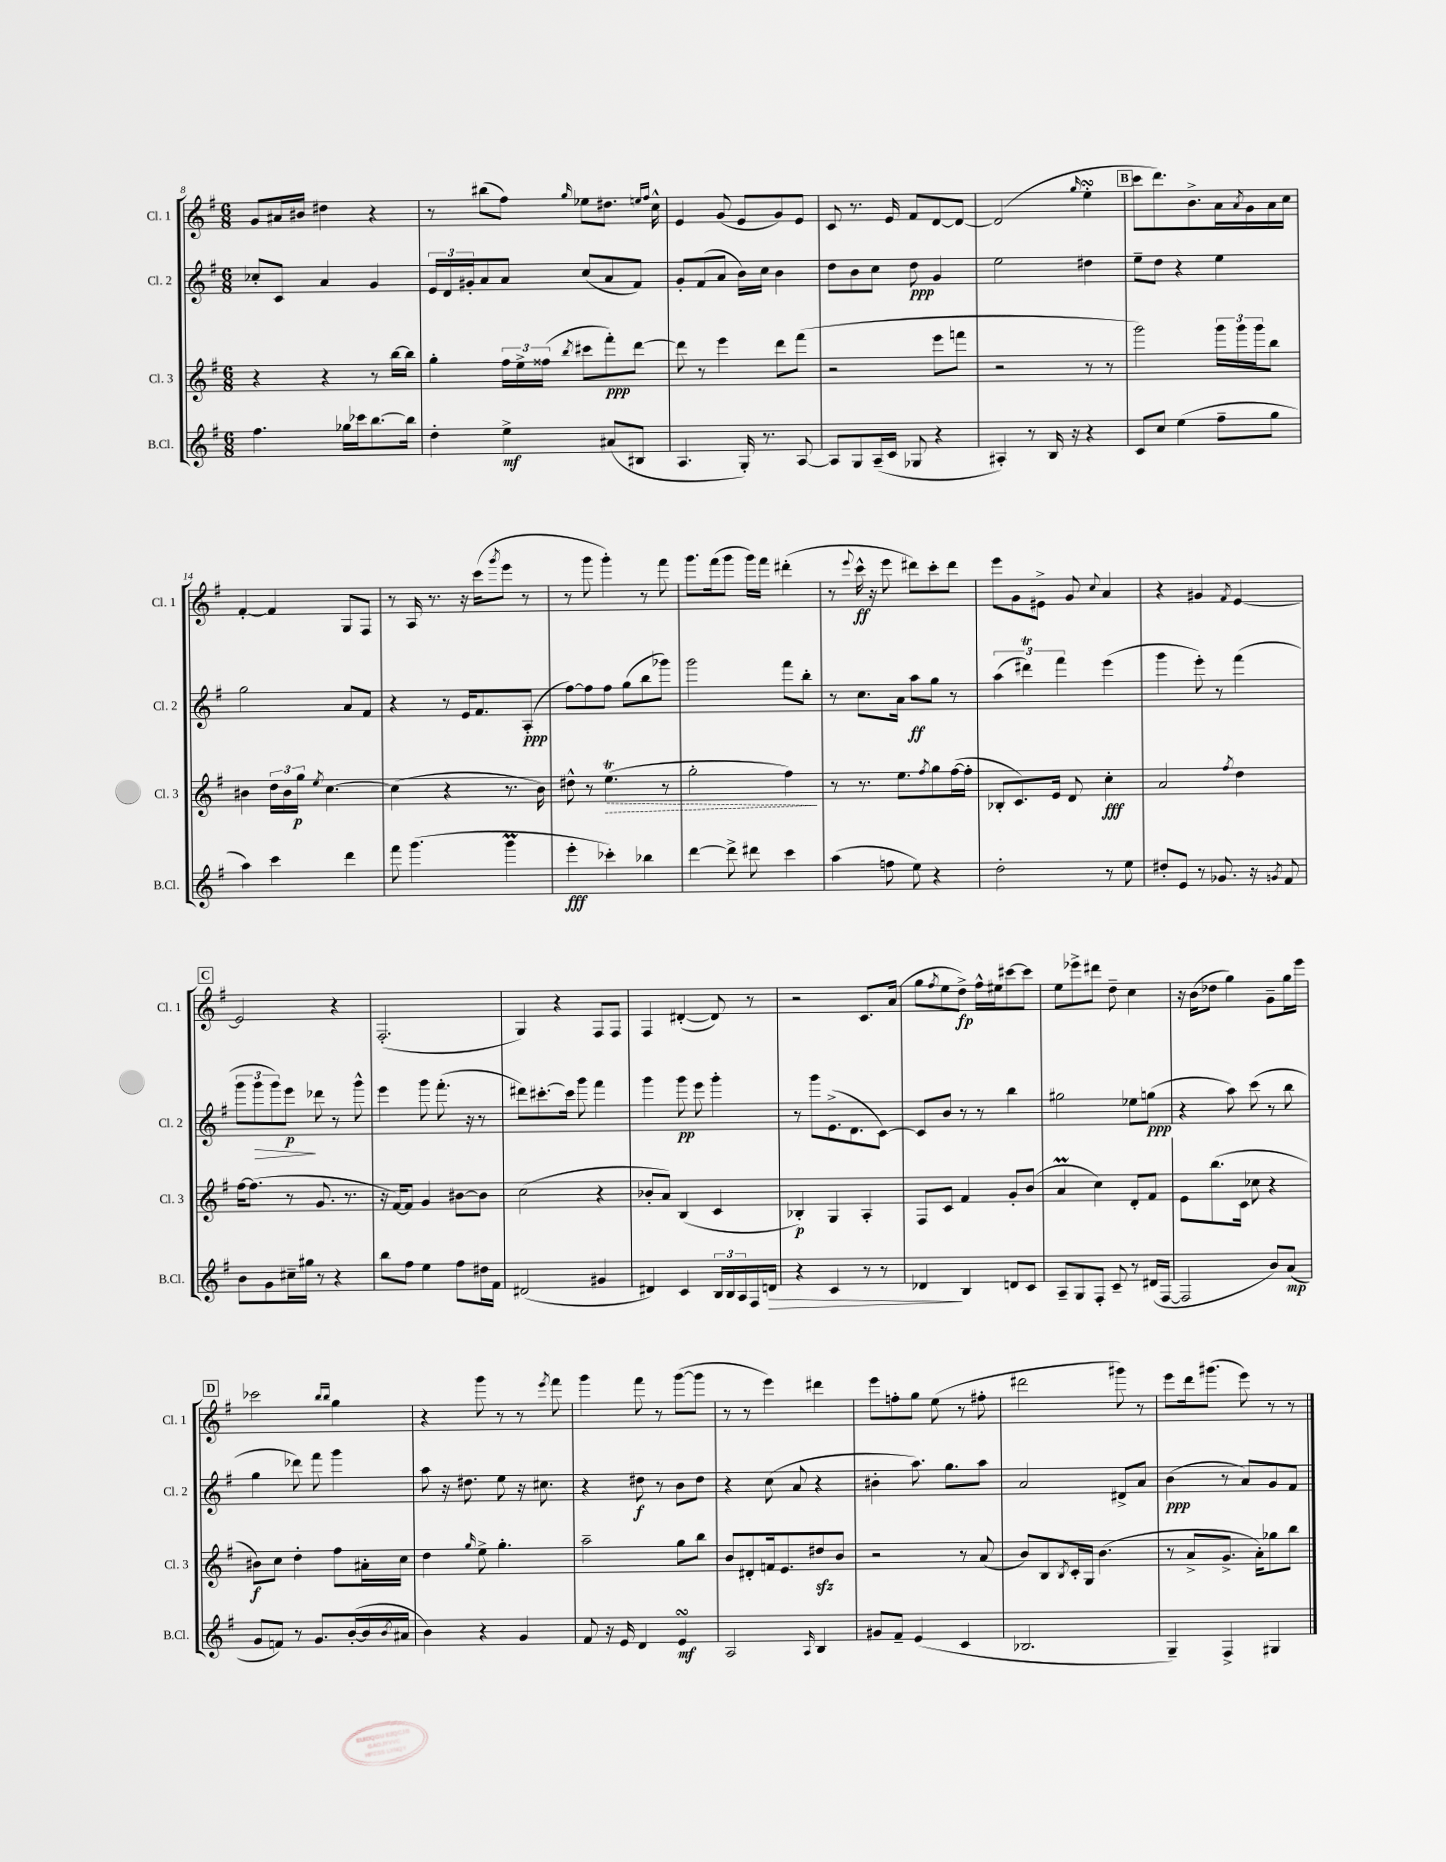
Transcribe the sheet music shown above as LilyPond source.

<<
\new StaffGroup <<
\new Staff = "s0" \with { instrumentName = "Cl. 1" shortInstrumentName = "Cl. 1" } {
    \clef treble \key g \major \numericTimeSignature \time 6/8
    g'8 ais'16 bis'16 dis''4 r4 |
    r8 bis''8( fis''8) \grace { g''16 } ees''8 dis''8. \grace { e''16 fis''16 } c''16-^ |
    e'4 g'8( e'8 g'8) e'8 |
    c'8 r8. e'16 fis'8 d'8~ d'8~ |
    d'2( \grace { g''16 } e''4-.\turn |
    \mark \markup { \box "B" } c'''8 d'''8.) b'8.-> a'16 \acciaccatura { a'8 } g'16 a'16 c''16 |
    fis'4~-. fis'4 g8 fis8 |
    r8 a16 r8. r16 c'''16( \acciaccatura { g'''8 } e'''8 r8 |
    r8 g'''8 g'''4-.) r8 fis'''8 |
    g'''8. fis'''16( g'''8 g'''16) fis'''16 dis'''4-.( |
    r8 \appoggiatura { e'''8 } c'''16-^\ff r16 e'''8 dis'''8) c'''8-. dis'''8 |
    e'''8 g'8 eis'8-> g'8 \appoggiatura { c''8 } a'4 |
    r4 gis'4 \acciaccatura { fis'8 } e'4~ |
    \mark \markup { \box "C" } e'2 r4 |
    fis2.-.( |
    g4) r4 fis8 fis8 |
    fis4 dis'4~-.( dis'8) r8 |
    r2 c'8. a'16( |
    g''8 \acciaccatura { fis''8 } e''8 d''8->\fp) fis''16-^ eis''16 cis'''8~ cis'''8 |
    e''8 ees'''8-> dis'''8 d''8-- c''4 |
    r16 b'16( des''8 g''4) g'8-- g''16 e'''16 |
    \mark \markup { \box "D" } ces'''2 \grace { b''16 b''16 } g''4 |
    r4 g'''8 r8 r8 \acciaccatura { e'''8 } fis'''8 |
    g'''4 fis'''8 r8 g'''8~( g'''8 |
    r8 r8 e'''4) dis'''4 |
    e'''8 f''8-. g''8 e''8( r8 fis''8-. |
    dis'''2 gis'''8) r8 |
    e'''8 d'''16 gis'''8.( e'''8) r8 r8 \bar "|." |
}
\new Staff = "s1" \with { instrumentName = "Cl. 2" shortInstrumentName = "Cl. 2" } {
    \clef treble \key g \major \numericTimeSignature \time 6/8
    ces''8-. c'8 a'4 g'4 |
    \tuplet 3/2 { e'16 d'16 gis'16-. } a'8 a'8 c''8( a'8 fis'8) |
    g'8-. fis'8( a'8 b'16) c''16 b'4 |
    d''8 b'8 c''8 d''8\ppp g'4 |
    e''2 dis''4 |
    \mark \markup { \box "B" } e''8-- d''8 r4 e''4 |
    g''2 a'8 fis'8 |
    r4 r8 e'16 fis'8. a8-.\ppp( |
    fis''8~) fis''8 fis''8 g''8( b''8 ges'''8) |
    g'''2 fis'''8 b''8-. |
    r8 c''8. a'16 a''8\ff g''8 r8 |
    \tuplet 3/2 { a''4( dis'''4\trill) fis'''4 } e'''4( |
    g'''4 e'''8-.) r8 fis'''4( |
    \mark \markup { \box "C" } \tuplet 3/2 { g'''8 g'''8\> g'''8) } e'''8\p\! des'''8 r8 g'''8-^ |
    e'''4 g'''8 fis'''8.-.( r16 r8 |
    dis'''8) cis'''8.~-. cis'''16 g'''8 fis'''4 |
    g'''4 g'''8\pp e'''8 g'''4-. |
    r8 g'''8 e'8.->( d'8. c'8~) |
    c'8 b'8 r8 r8 b''4 |
    gis''2 ees''8 g''8\ppp( |
    r4 a''8) c'''8( r8 b''8 |
    \mark \markup { \box "D" } g''4 des'''8) fis'''8 g'''4 |
    a''8 r16 dis''8. e''8 r16 cis''8. |
    r4 dis''8\f r8 b'8 dis''8 |
    r4 c''8( a'8 r4 |
    bis'4-. a''8.) g''8. a''8 |
    a'2 dis'8-> a'8 |
    b'4\ppp( r8 a'8) g'8 fis'8 \bar "|." |
}
\new Staff = "s2" \with { instrumentName = "Cl. 3" shortInstrumentName = "Cl. 3" } {
    \clef treble \key g \major \numericTimeSignature \time 6/8
    r4 r4 r8 b''16~ b''16 |
    g''4-. \tuplet 3/2 { fis''16 e''16-> fisis''16( } \acciaccatura { b''8 } cis'''8 fis'''8-.\ppp) d'''8~ |
    d'''8 r8 e'''4 d'''8 fis'''8( |
    r2 e'''8 f'''8 |
    r2 r8 r8 |
    \mark \markup { \box "B" } g'''2) \tuplet 3/2 { g'''16 g'''16 g'''16 } b''8 |
    bis'4 \tuplet 3/2 { d''16 bis'16 g''16\p } \acciaccatura { e''8 } c''4.~ |
    c''4( r4 r8. b'16) |
    dis''8-^ r8 \once \override Hairpin.style = #'dashed-line e''4.\trill\>( r8 |
    g''2-. fis''4\!) |
    r8 r8. e''8. \acciaccatura { fis''8 } g''8 fis''16~( fis''16-. |
    bes8-. c'8.) e'16 d'8 c''4-.\fff |
    a'2 \acciaccatura { fis''8 } d''4 |
    \mark \markup { \box "C" } fis''16~ fis''8.( r8 g'8. r8. |
    r16 fis'16~) fis'8 g'4 bis'8~ bis'8 |
    c''2( r4 |
    bes'8-. a'8) b4( c'4 |
    bes4-.\p) g4 a4-. |
    fis8 c'8 fis'4 g'8-. b'8( |
    a'4\prall c''4) d'8-. fis'8 |
    e'8 b''8.( c'16 ces''8 r4 |
    \mark \markup { \box "D" } bis'8\f) c''8 d''4-. fis''8 ais'16-. c''16 |
    d''4 \grace { g''16 } e''8-> g''4.-. |
    a''2-- g''8 b''8 |
    b'8 dis'8-. f'16 e'8. dis''8\sfz b'8 |
    r2 r8 a'8( |
    b'8) b8 \acciaccatura { b8 } c'16-. g16 b'4.( |
    r8 a'8-> g'8.-> a'16-.) ges''8 b''8 \bar "|." |
}
\new Staff = "s3" \with { instrumentName = "B.Cl." shortInstrumentName = "B.Cl." } {
    \clef treble \key g \major \numericTimeSignature \time 6/8
    fis''4. ges''16 ces'''16 b''8.~ b''16 |
    d''4-. e''4->\mf ais'8( bis8 |
    a4. g16-.) r8. a8~ |
    a8 g8 a16--( c'16 ges8 r4 |
    ais4-.) r8 b16 r16 r4 |
    \mark \markup { \box "B" } c'8 c''8 e''4( fis''8-- g''8 |
    a''4) c'''4 d'''4 |
    fis'''8 g'''4.( g'''4\prall |
    e'''4-.\fff ces'''4-.) bes''4 |
    d'''4~ d'''8-> dis'''8 c'''4 |
    a''4( f''8 e''8) r4 |
    d''2-. r8 e''8 |
    dis''8-. e'8 r8 ges'8. r16 \acciaccatura { g'8 } fis'8 |
    \mark \markup { \box "C" } b'8 g'8 cis''16-- gis''16 r8 r4 |
    b''8 fis''8 e''4 fis''8 dis''16 fis'16 |
    dis'2( gis'4 |
    dis'4) c'4 \tuplet 3/2 { b16 b16 a16 } fis16 d'16\> |
    r4 c'4 r8 r8 |
    des'4\! b4 d'8 c'8 |
    a8-- g8 fis8-. c'8-- r8 dis'16( fis16~ |
    fis2 b'8) a'8\mp( |
    \mark \markup { \box "D" } g'8 f'8) r8 g'8. b'16~-.( b'16 \acciaccatura { b'8 } ais'16 |
    b'4) r4 g'4 |
    fis'8 r16 e'16 d'4 e'4\turn\mf |
    a2 \grace { a16 } b4 |
    gis'8 fis'8-- e'4( c'4 |
    bes2. |
    g4--) fis4-> gis4 \bar "|." |
}
>>
>>
\layout { \context { \Score currentBarNumber = #8 } }
